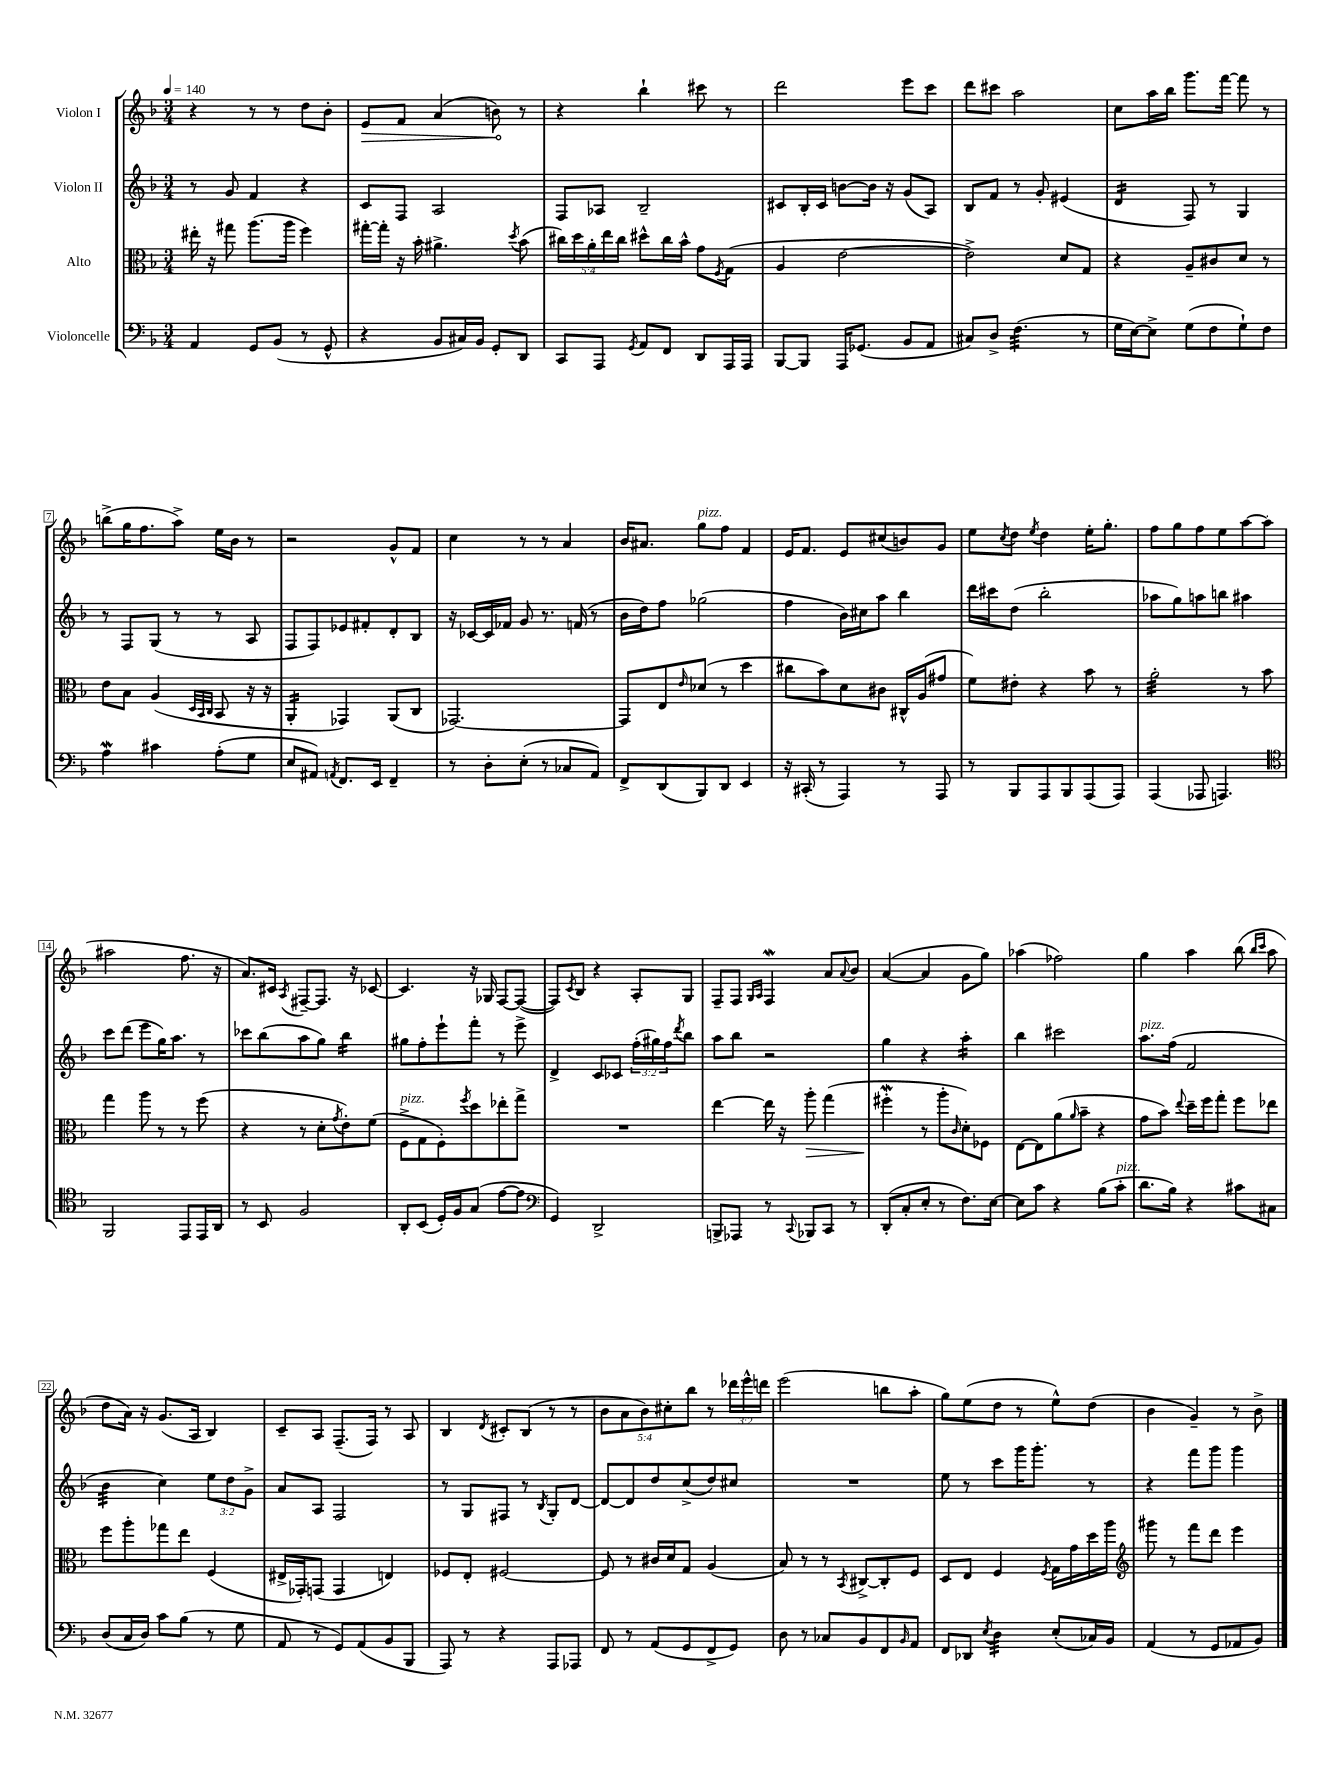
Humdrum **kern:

**kern	**kern	**kern	**kern
*staff4	*staff3	*staff2	*staff1
*clefF4	*clefC3	*clefG2	*clefG2
*k[b-]	*k[b-]	*k[b-]	*k[b-]
*M3/4	*M3/4	*M3/4	*M3/4
*MM140	*MM140	*MM140	*MM140
4AA/	16ee#'\	8r	4r
.	16r	.	.
.	8gg#\	8g/	.
8GG/L	(8.aa\L	4f/	8r
(8BB-/J	.	.	8r
.	16aa\Jk	.	.
8r	4ff\)	4r	8dd\L
8GG^^/	.	.	8b-'\J
=	=	=	=
4r	[16gg#'\LL	8c/L	8e/L
.	16gg#'\]JJ	.	.
.	16r	8F/J	8f/J
.	16b-'\	.	.
8BB-/L	4.a#^\	2A/	(4a/
16C#/L)	.	.	.
16BB-/JJ	.	.	.
8GG'/L	.	.	8b\)
.	8qdd/	.	.
8DD/J	(8b-\	.	8r
=	=	=	=
8CC/L	20cc#\LL)	8F/L	4r
.	20dd\	.	.
.	20a'\	.	.
8AAA/J	.	8A-/J	.
.	20ee\	.	.
.	20cc#\JJ	.	.
8qGG/	.	.	.
8AA/L	8dd#^^\L	2B-~/	4bb-`\
8FF/J	16cc#\L	.	.
.	16b-^^\JJ	.	.
8DD/L	8g\L	.	8ccc#\
.	8qF/	.	.
16AAA/L	(8G\J	.	8r
16AAA/JJ	.	.	.
=	=	=	=
[8BBB-/L	4A/	8c#/L	2ddd\
8BBB-/]J	.	16B-'/L	.
.	.	16c#/JJ	.
16AAA/LK	[2e\	[8b\L	.
(8.GG-/J	.	.	.
.	.	16b\]Jk	.
.	.	16r	.
8BB-/L	.	(8g/L	8eee\L
8AA/J	.	8A/J)	8ccc\J
=	=	=	=
8C#/L)	2e^\])	8B-/L	8ddd\L
8D^/J	.	8f/J	8ccc#\J
(4.F\	.	8r	2aa\
.	.	8g'/	.
.	8d/L	(4e#/	.
8r	8G/J	.	.
=	=	=	=
16G\LL	4r	4d/	8cc\L
[16E\J)	.	.	.
8E^\]J	.	.	16aa\L
.	.	.	16bb-\JJ
(8G\L	8A~/L	8F/)	8.ggg\L
8F\	8c#/	8r	.
.	.	.	[16fff\Jk
8G`\)	8d/J	4G/	8fff\]
8F\J	8r	.	8r
=	=	=	=
4A\	8e\L	8r	(8bb^\L
.	8B-\J	8F/L	16gg\K
.	.	.	8.ff\
4c#\	(4A/	(8G/J	.
.	.	8r	8aa^\J)
.	32qqD/LLL	.	.
.	32qqBB-/	.	.
.	32qqC/JJJ	.	.
(8A'\L	8BB-/	8r	16ee\LL
.	.	.	16b-\JJ
8G\J	16r	8A/	8r
.	16r	.	.
=	=	=	=
8E/L	4AA'/	8F/L	2r
8AA#/J)	.	8F/)	.
8qAA/	.	.	.
8.FF/L	4GG-/)	8e-/	.
.	.	8f#'/	.
16EE/Jk	.	.	.
4FF~/	(8AA/L	8d'/	8g^^/L
.	8C/J	8B-/J	8f/J
=	=	=	=
8r	[2.GG-/)	16r	4cc\
.	.	[16c-/LL	.
8D'\L	.	16c-/]	.
.	.	16f-/JJ	.
(8E'\J	.	8g/	8r
8r	.	8.r	8r
8C-/L	.	.	4a/
.	.	(16f/	.
8AA/J)	.	8r	.
=	=	=	=
8FF^/L	8GG-/]L	16b-\LL	16b-/LK
.	.	16dd\J)	8.a#/J
(8DD/	8E/	8ff\J	.
.	16qqe/	.	.
8BBB-/)	(8d-/J	(2gg-\	8gg\L
8DD/J	8r	.	8ff\J
4EE/	4dd\	.	4f/
=	=	=	=
16r	8cc#\L	4ff\	16e/LK
(16CC#'/	.	.	8.f/J
8r	8b-\)	.	.
4AAA/)	8d\	16b-\LL)	8e/L
.	.	16cc#\J	.
.	8c#\J	8aa\J	(8cc#/
8r	16C#^^/LL	4bb-\	8b/)
.	(16A/J	.	.
8AAA/	8g#/J	.	8g/J
=	=	=	=
8r	8f\L)	16ddd\LL	8ee\L
.	.	16ccc#\J	.
.	.	.	8qcc/
8BBB-/L	8e#'\J	(8dd\J	8dd\J
.	.	.	8qee/
8AAA/	4r	2bb-'\	4dd\
8BBB-/	.	.	.
(8AAA/	8b-\	.	16ee'\LK
.	.	.	8.gg'\J
8AAA/J)	8r	.	.
=	=	=	=
(4AAA/	2a'\	8aa-\L	8ff\L
.	.	8gg\)	8gg\
8AAA-/	.	8aa\	8ff\
4.AAA/)	.	8bb\J	8ee\
.	8r	4aa#\	[8aa\
.	8b-\	.	(8aa\]J
=	=	=	=
*clefC4	*	*	*
2FF/	4gg\	8ccc\L	2aa#\
.	.	(8ddd\J	.
.	8aa\	8eee\L	.
.	8r	16gg\K)	.
.	.	8.aa\J	.
8EE/L	8r	.	8.ff\
16EE/L	(8ff\	8r	.
16AA/JJ	.	.	16r
=	=	=	=
8r	4r	8ccc-\L	8.a/L)
8BB-/	.	(8bb-\	.
.	.	.	16c#/Jk
.	.	.	8qA/
2F/	8r	8aa\	[8F#~/L
.	8d'\L	8gg\J)	8.F#/]J
.	8qg/	.	.
.	8e'\)	4bb-\	.
.	.	.	16r
.	(8f\J	.	[8c-/
=	=	=	=
8AA'/L	8F^\L	8gg#\L	4.c-/]
(8BB-/J	8G\	8ff'\	.
16D'/LL)	8F'\)	8eee`\	.
16F/J	.	.	.
.	8qff/	.	.
(8G/J	8dd\	8fff'\J	16r
.	.	.	16G-/
[8e\L	8ee-'\	8r	[8F/L
8e\]J	8gg^\J	8eee^\	(8F/_J
=	=	=	=
*clefF4	*	*	*
4GG/)	2.r	4d^/	8F/]L)
.	.	.	8qc/
.	.	.	8B-/J
2DD^/	.	8c/L	4r
.	.	8c-/J	.
.	.	(24ff'\LL	8A'/L
.	.	24gg#\)	.
.	.	24ff\J	.
.	.	8qddd/	.
.	.	8bb-\J	8G/J
=	=	=	=
8BBB^/L	[4ee\	8aa\L	8F~/L
8AAA-/J	.	8bb-\J	8F/J
.	.	.	16qqG/LL
.	.	.	16qqA/JJ
8r	16ee\]	2r	4F/
.	16r	.	.
8qqCC/	.	.	.
8BBB-/L	8aa'\	.	.
8CC/J	(4gg\	.	8a/L
.	.	.	8qqa/
8r	.	.	8b-/J
=	=	=	=
(8DD'/L	4ff#'\	4gg\	([4a/
8C'/	.	.	.
8E'/J	8r	4r	4a/]
8r	8aa'\L	.	.
.	16qqc/	.	.
8.F\L)	8d'\)	4aa'\	8g\L
.	8F-\J	.	8gg\J)
[16E\Jk	.	.	.
=	=	=	=
8E\]L	[8E\L	4bb-\	(4aa-\
8c\J	8E\]	.	.
4r	(8a\	2ccc#\	2ff-\)
.	16qqa/	.	.
.	8b-~\J	.	.
(8B-\L	4r	.	.
8c'\J	.	.	.
=	=	=	=
8.d\L	8g\L	8.aa\L	4gg\
.	8b-\J)	.	.
16B-\Jk)	.	(16ff\Jk	.
.	8qqee/	.	.
4r	16dd~\LL	2f/	4aa\
.	16ff\J	.	.
.	8gg'\J	.	.
8c#\L	8ff\L	.	(8bb-\
.	.	.	16qqbb-/LL
.	.	.	16qqccc/JJ
8C#\J	8ee-\J	.	8aa\
=	=	=	=
(8D/L	8ff\L	4b-\	8dd\L
16C/L	8aa'\	.	16a\Jk)
16D/JJ)	.	.	16r
8c\L	8gg-\	4cc\)	(8.g/L
(8B-\J	8ee\J	.	.
.	.	.	16A/Jk
8r	(4F/	12ee\L	4B-/)
.	.	12dd\	.
8G\	.	.	.
.	.	12g^\J	.
=	=	=	=
8AA/	16E#^/LL	8a/L	8c~/L
.	16GG-'/J)	.	.
8r	(8GG/J	8A/J	8A/J
8GG/L)	4GG/	2F/	(8.F~/L
(8AA/	.	.	.
.	.	.	16F/Jk)
8BB-/	4E/)	.	8r
8BBB-/J	.	.	8A/
=	=	=	=
8AAA/)	8F-/L	8r	4B-/
8r	8E'/J	8G/L	.
.	.	.	8qd/
4r	[2F#/	8F#/J	8c#'/L
.	.	8r	(8B-/J
.	.	8qB-/	.
8AAA/L	.	8G'/L	8r
8AAA-/J	.	[8d/J	8r
=	=	=	=
8FF/	8F#/]	8d/_L	10b-\L
.	.	.	10a\
8r	8r	8d/]	.
.	.	.	10b-\)
(8AA/L	16c#/LL	8dd/	.
.	.	.	10cc#'\
.	16d/J	.	.
8GG/	8G/J	(8cc^/	.
.	.	.	10bb-\J
8FF^/	(4A/	8dd/)	8r
8GG/J)	.	8cc#/J	24ddd-\LL
.	.	.	24eee^^\
.	.	.	24ddd\JJ
=	=	=	=
8D\	8B-/)	2.r	(2eee\
8r	8r	.	.
8C-/L	8r	.	.
.	8qBB-/	.	.
8BB-/	[8C#^/L	.	.
8FF/	8C#'/]	.	8bb\L
16qqBB-/	.	.	.
8AA/J	8F/J	.	8aa'\J
=	=	=	=
8FF/L	8D/L	8ee\	8gg\L)
8DD-/J	8E/J	8r	(8ee\
8qE/	.	.	.
4D\	4F/	8ccc\L	8dd\J
.	.	16ggg\K	8r
.	.	8.ggg'\J	.
.	8qF/	.	.
(8E'/L	16G\LL	.	8ee^^\L)
.	16g\	.	.
16C-/L)	16dd\	8r	(8dd\J
16BB-/JJ	16aa\JJ	.	.
=	=	=	=
*	*clefG2	*	*
(4AA/	8ggg#\	4r	4b-\
.	8r	.	.
8r	8fff\L	8fff\L	4g~/)
8GG/L	8ddd\J	8ggg\J	.
8AA-/	4eee\	4ggg\	8r
8BB-/J)	.	.	8b-^\
==	==	==	==
*-	*-	*-	*-
